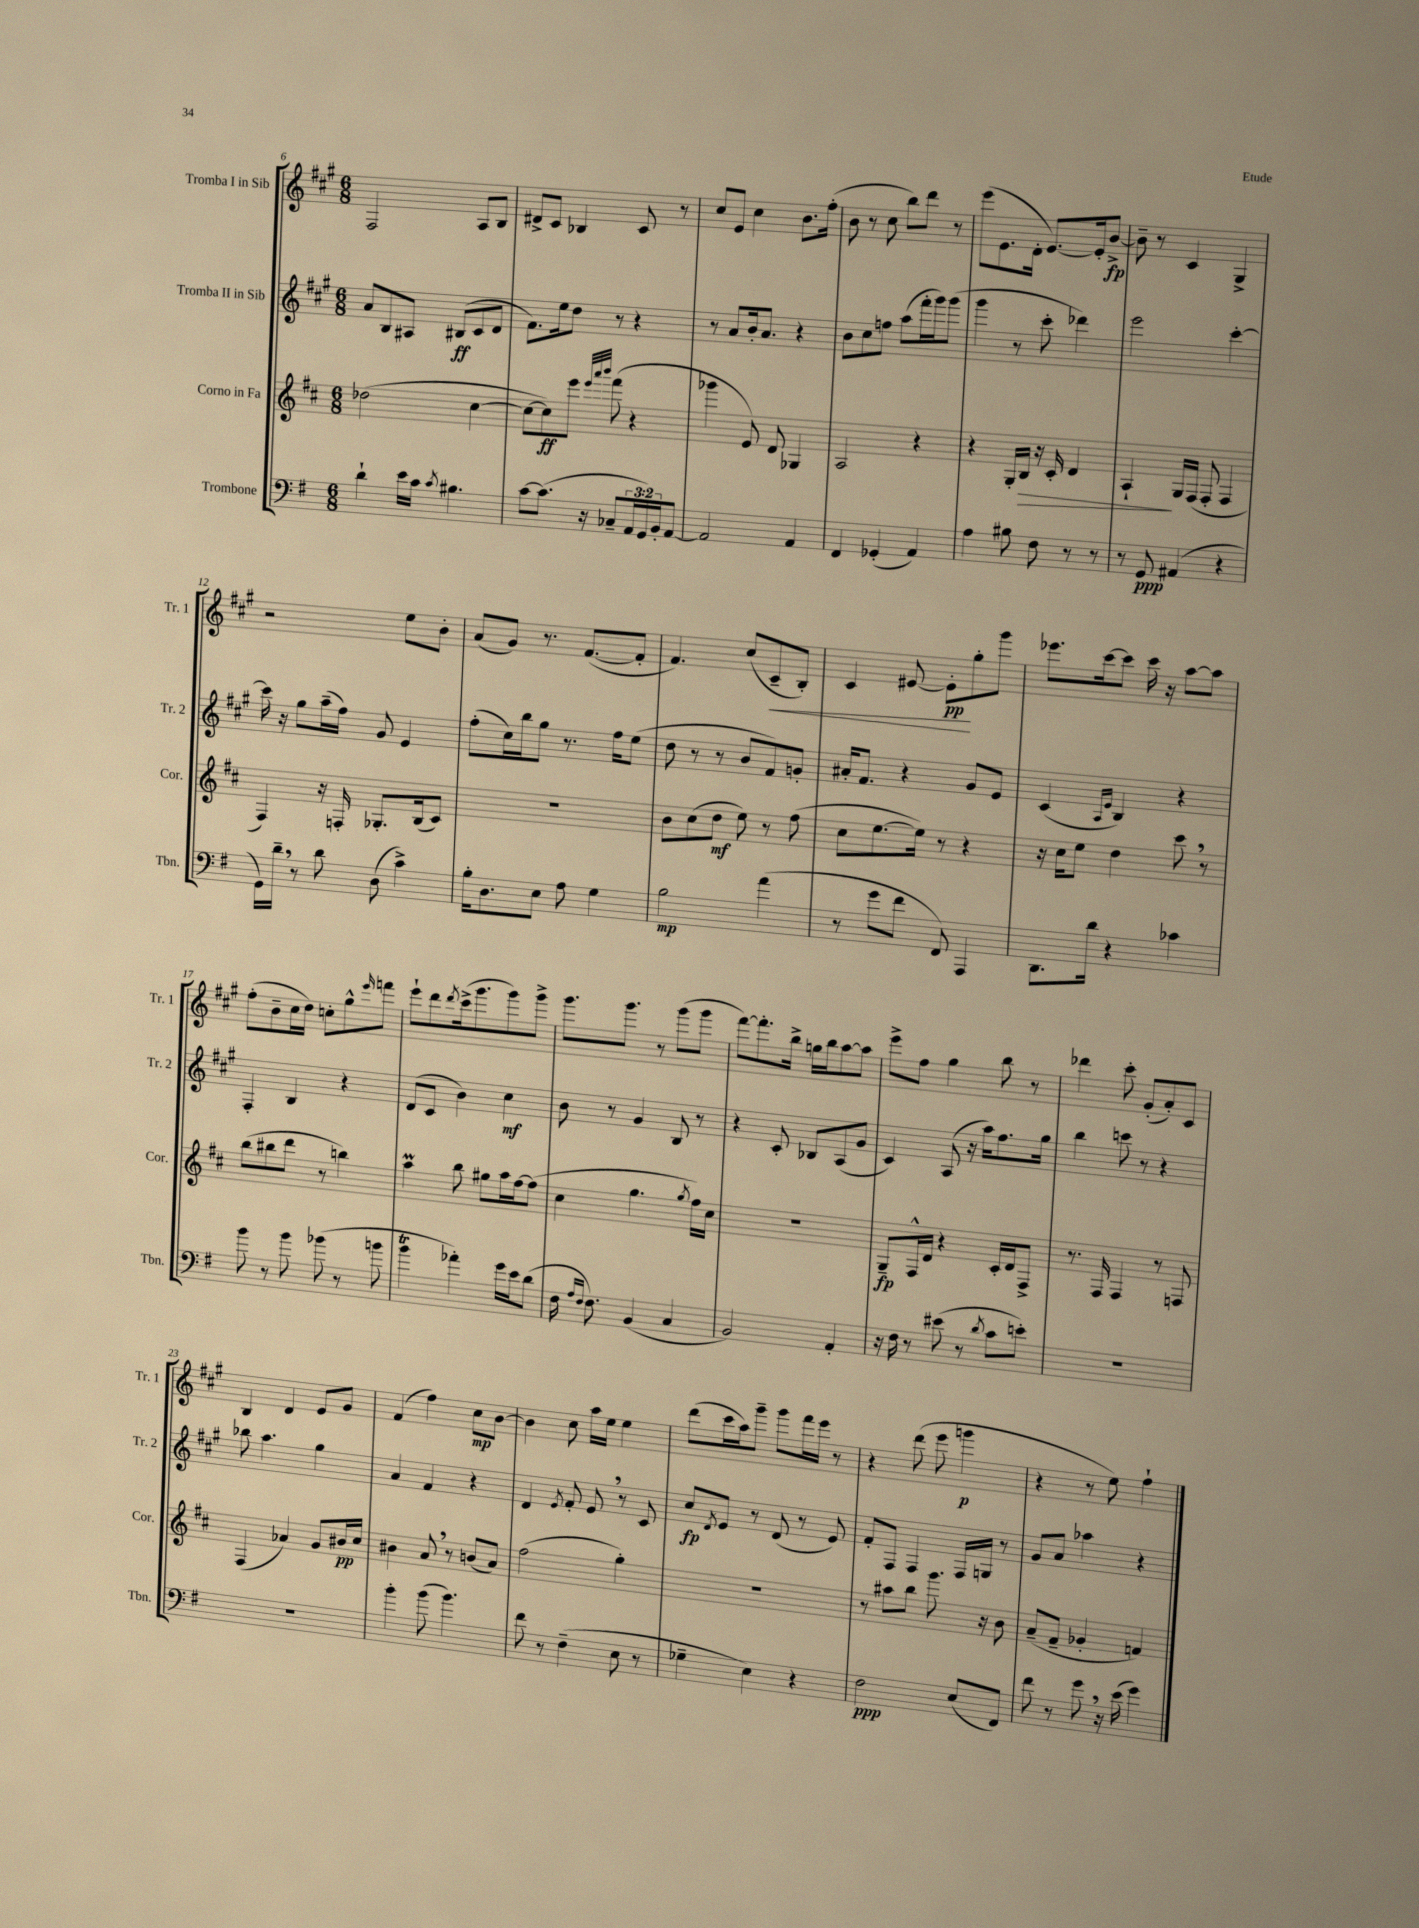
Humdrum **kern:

**kern	**kern	**kern	**kern
*staff4	*staff3	*staff2	*staff1
*clefF4	*clefG2	*clefG2	*clefG2
*k[f#]	*k[f#c#]	*k[f#c#g#]	*k[f#c#g#]
*M6/8	*M6/8	*M6/8	*M6/8
4d`	(2dd-	8a	2F#
.	.	8B	.
16e	.	8A#	.
16c	.	.	.
8qc	.	.	.
4.B#	.	(8B#	.
.	[4cc#	8c#	8A
.	.	8d	8B
=	=	=	=
[8c	8cc#_	8.f#)	8d#^
(8.c]	8cc#])	.	8c#
.	.	16ee	.
.	8eee	8dd	4B-
16r	.	.	.
.	32qqeee	.	.
.	32qqaaa	.	.
.	32qqbbb	.	.
8C-~	(8fff#	8r	.
24AA	4r	4r	8c#
24GG)	.	.	.
24BB'	.	.	.
[8AA	.	.	8r
=	=	=	=
2AA]	4ggg-	8r	8cc#
.	.	8a	8e
.	8e)	16b'	4cc#
.	.	8.a	.
.	8d	.	.
4AA	4G-	4r	8.b
.	.	.	(16ff#'
=	=	=	=
4FF#	2A	8b	8b
.	.	8cc#	8r
(4GG-'	.	8ff	8cc#
.	.	(8aa	8bb)
4AA)	4r	16fff#'	8ddd
.	.	16ggg#)	.
.	.	(8ggg#	8r
=	=	=	=
4A	4r	4ggg#	(8eee
.	.	.	8.e
8B#	16G'	8r	.
.	16B	.	16d'
8F#	16r	8ccc#'	[8.e)
.	16c#'	.	.
8r	4d	4ddd-)	.
.	.	.	16e']
8r	.	.	[8b^
=	=	=	=
8r	4A`	2eee	8b~]
8GG	.	.	8r
(4AA#	16G	.	4c#
.	(16F#	.	.
.	8F#'	.	.
4r	4F#	[4ccc#'	4G#^
=	=	=	=
16GG)	4F#)	16ccc#]	2r
16d~	.	16r	.
8r	.	8gg#	.
8d	16r	(16aa~	.
.	16F'	16ff#)	.
(8D	8.G-'	8g#	.
4c^)	.	4e	8ee
.	(16B	.	.
.	8c#)	.	8b'
=	=	=	=
16B'	2.r	(8ff#'	(8a
8.D	.	.	.
.	.	16cc#)	8g#)
.	.	16bb	.
8E	.	8gg#	8.r
8A	.	8.r	.
.	.	.	([8.f#
4G	.	.	.
.	.	16ff#	.
.	.	(8ee	8f#']
=	=	=	=
2B	8b	8dd	4.f#)
.	(8cc#	8r	.
.	8dd	8r	.
.	8ee)	8b	(8cc#
(4a	8r	8f#)	8c#~
.	(8ff#	8g'	8B')
=	=	=	=
8r	8cc#	16a#'	4c#
.	.	8.f#	.
8g	[8.ee	.	.
8f#	.	4r	[8e#
.	16ee])	.	.
8FF#)	8r	.	8e#']
4AAA	4r	8g#	8gg#'
.	.	8e	8ggg#
=	=	=	=
8.DD	16r	(4c#	8.eee-
.	16cc#	.	.
.	8ee	.	.
16d	.	.	[16ccc#
.	.	16qqA	.
.	.	16qqe	.
4r	4dd	4B)	8ccc#]
.	.	.	16ccc#
.	.	.	16r
4c-	8ccc#	4r	[8aa
.	8r	.	8aa]
=	=	=	=
8b	(8bb	4F#'	(8ff#'
8r	8bb#	.	8b~
8b	8ddd	4B	16cc#
.	.	.	16dd)
(8b-	8r	.	8cc'
8r	4bb)	4r	8gg#^^
.	.	.	16qqeee
8b	.	.	8fff
=	=	=	=
4b	4aa	(8d	8eee`
.	.	8c#	8ddd
.	.	.	8qddd
4a-')	8bb	4b)	(16ccc#^
.	.	.	8.ggg#
.	8gg#	.	.
16g	16aa	4cc#	8ggg#)
16e	[16ff#	.	.
(8d	(8ff#]	.	8ggg#^
=	=	=	=
16F#	4cc#	8b	8.ggg#
16qqA	.	.	.
16qqF#	.	.	.
8.F#)	.	.	.
.	.	8r	.
.	.	.	8.ggg#
(4BB	4.gg	4g#	.
.	.	.	8r
4C	.	8B	(8ggg#
.	8qgg	.	.
.	16ff#)	8r	8ggg#
.	16cc#	.	.
=	=	=	=
2BB)	2.r	4r	[8fff#)
.	.	.	8.fff#']
.	.	8c#'	.
.	.	.	16bb^
.	.	8B-	16gg
.	.	.	16bb
4AA'	.	(8A	[8aa
.	.	8g#	8aa]
=	=	=	=
16r	8G~	4c#)	8eee^
16F#	.	.	.
8r	16F#^^	.	8ff#
.	16d	.	.
(8e#	4r	(8A	4gg#
8r	.	16r	.
.	.	16aa)	.
8qd	.	.	.
8c	16c#'	8.ff#	8bb
.	16d	.	.
8e')	8F#^	.	8r
.	.	16gg#	.
=	=	=	=
2.r	8.r	4bb	4ddd-
.	16F#	.	.
.	4F#	8ccc	8ccc#'
.	.	8r	(8g#'
.	8r	4r	8a')
.	8F	.	8c#
=	=	=	=
2.r	(4F#	8bb-	4B
.	.	4.aa	.
.	4a-)	.	4d
.	8g	4gg#	8e
.	16b#	.	8g#
.	16cc#	.	.
=	=	=	=
4b'	4b#	4a	(4f#
(8b	8a	4f#	4ff#)
4.b)	8r	.	.
.	(8b	4r	8cc#
.	8a)	.	[8b
=	=	=	=
8f#	(2ff#	4d	4b]
8r	.	.	.
.	.	8qe	.
(4F#~	.	8f#'	8cc#
.	.	8e	16aa
.	.	.	16ee
8E	4gg')	8r	4ee
8r	.	8c#	.
=	=	=	=
4G-~	2.r	8cc#	(8ddd
.	.	8qd	.
.	.	8e	16ccc#
.	.	.	16aa)
4E)	.	8r	8ggg#~
.	.	(8d	8ggg#
4r	.	8r	16fff#
.	.	.	16eee
.	.	8e)	8r
=	=	=	=
2F#	8r	8f#'	4r
.	8aa#	8F#	.
.	8bb	4F#	(8ddd
.	8.ggg	.	8eee
(8E	.	16F#	4ggg
.	16r	16G	.
8FF#)	8b	8r	.
=	=	=	=
8f#	(8a~	8g#	4r
8r	8f#~	8a	.
8g	4g-'	4aa-	8r
16r	.	.	8ee)
(16e	.	.	.
4g)	4f)	4r	4ff#`
==	==	==	==
*-	*-	*-	*-
